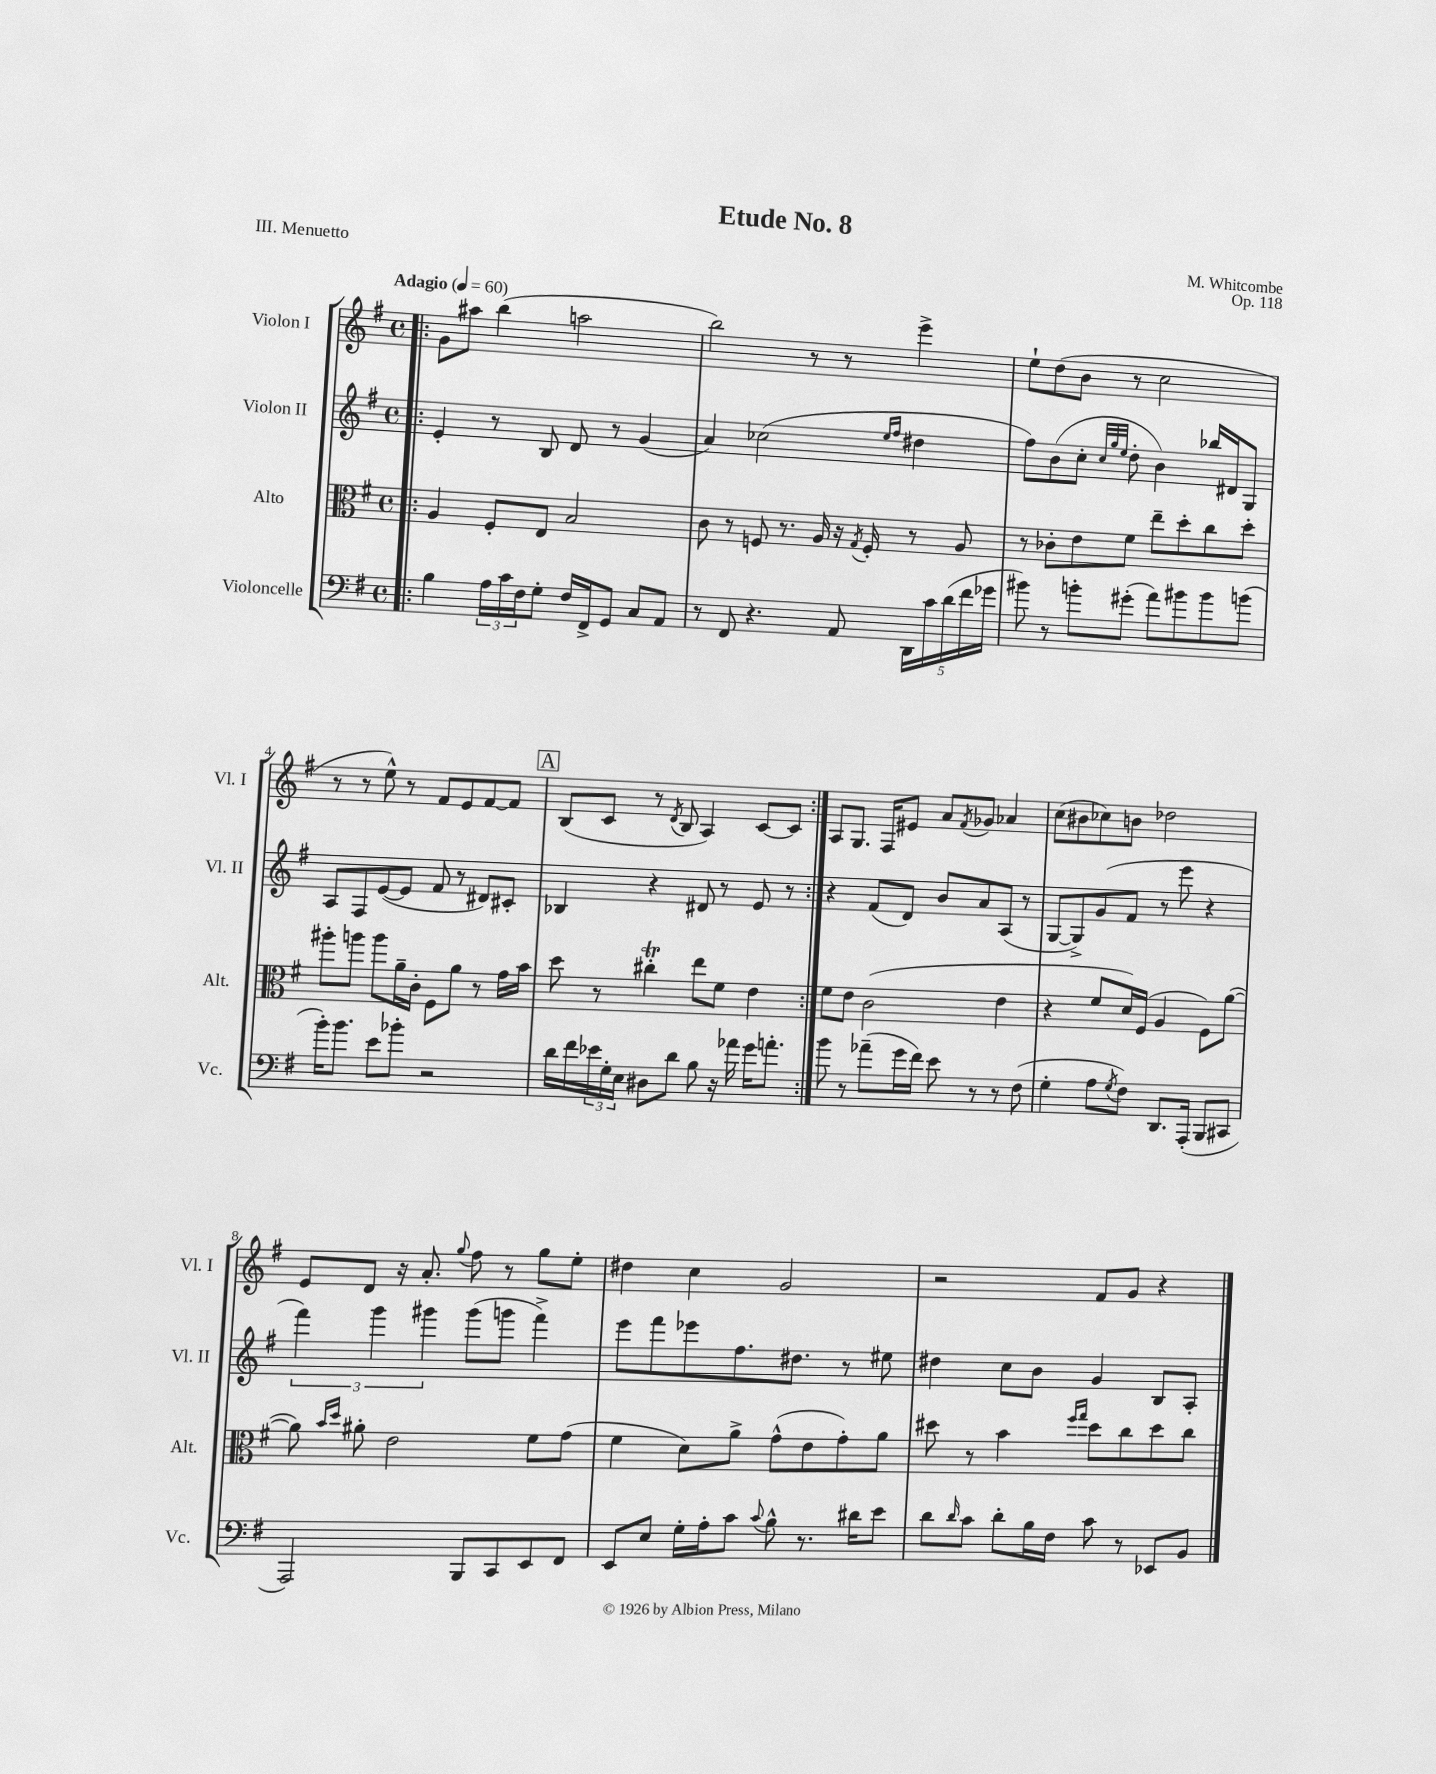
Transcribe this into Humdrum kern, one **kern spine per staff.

**kern	**kern	**kern	**kern
*part4	*part3	*part2	*part1
*staff4	*staff3	*staff2	*staff1
*I"Violoncelle	*I"Alto	*I"Violon II	*I"Violon I
*I'Vc.	*I'Alt.	*I'Vl. II	*I'Vl. I
*clefF4	*clefC3	*clefG2	*clefG2
*k[f#]	*k[f#]	*k[f#]	*k[f#]
*M4/4	*M4/4	*M4/4	*M4/4
*met(c)	*met(c)	*met(c)	*met(c)
*MM60	*MM60	*MM60	*MM60
=1!|:	=1!|:	=1!|:	=1!|:
!	!	!	!LO:TX:a:B:t=Adagio
4B\	4A/	4e'/	8g\L
.	.	.	8aa#X\J
24A\LL	8F#'/L	8r	(4bb\
24c\	.	.	.
24F#\J	.	.	.
8G'\J	8E/J	8B/	.
16F#/LL	2B/	8d/	2aan\
16FF#^/J	.	.	.
8GG/J	.	8r	.
8C/L	.	(4g/	.
8AA/J	.	.	.
=2	=2	=2	=2
8r	8c\	4a/)	2bb\)
8FF#/	8r	.	.
4.r	8Fn/	(2cc-X\	.
.	8.r	.	.
.	.	.	8r
.	16A/	.	.
8AA/	16r	.	8r
.	8qG/	.	.
.	16F'/	.	.
.	.	16qqee/LL	.
.	.	16qqff#/JJ	.
20DD\LL	8r	4dd#X\	4eee^\
20c\	.	.	.
(20d\	.	.	.
.	8A/	.	.
20f#\	.	.	.
20g-X\JJ	.	.	.
=3	=3	=3	=3
8b#X\)	8r	8ff#\L)	8ee`\L
8r	8c-X'\L	(8b\	(8dd\
8bn'\L	8e\	8cc'\J	8b\J
.	.	32qqcc/LLL	.
.	.	32qqgg/	.
.	.	32qqee/JJJ	.
(8g#X'\J	8f#\J	8dd'\	8r
8a\L)	8ee~\L	4b\)	2cc\
8b#X\	8dd'\	.	.
8b#\	8cc\	16bb-X/LL	.
.	.	16d#X/J	.
(8bn\J	8dd'\J	8G/J	.
!!LO:LB:g=z
=4	=4	=4	=4
16b'\KL)	8aa#X'\L	8A/L	8r
8.b\J	.	.	.
.	8aan\J	8F#/	8r
8e\L	8aa\L	([8e/	8ee^^\)
8b-X'\J	16a~\L	8e/J]	8r
.	16c'\JJ	.	.
2r	8F#\L	8f#/	8f#/L
.	8a\J	8r	8e/
.	8r	8d#X/L)	[8f#/
.	16g\LL	8c#X'/J	8f#/J]
.	16b\JJ	.	.
!!LO:REH:place=s1:t=A
=5	=5	=5	=5
16d\LL	8dd\	4B-X/	(8B/L
16f#\	.	.	.
24e-X\	8r	.	8c/J
24G'\	.	.	.
24E\JJ	.	.	.
8D#X\L	4cc#Xt'\	4r	8r
.	.	.	8qd/
8d\J	.	.	8B/
8B\	8ee\L	8d#X/	4A/)
16r	8f#\J	8r	.
16a-X\	.	.	.
16g\KL	4e\	8e/	[8c/L
8.an'\J	.	.	.
.	.	8r	8c/J]
=6:|!	=6:|!	=6:|!	=6:|!
8b\	8f#\L	4r	8A/L
8r	8e\J	.	8.G/J
(8a-X~\L	(2c\	(8f#/L	.
.	.	.	16F#/KL
16g\L	.	8d/J)	8e#X/J
16f#\JJ)	.	.	.
8e\	.	8b/L	8a/L
.	.	.	8qf#/
8r	.	8a/	8g-X/J
8r	4e\	(8A/J	4a-X/
(8F#\	.	8r	.
=7	=7	=7	=7
4G'\	4r	[8G/L	(8cc\L
.	.	8G^/])	8b#X\
8A\L	8f#/L	(8g/	8cc-X\)
8qG/	.	.	.
8F#\J)	16d/L)	8f#/J	8bn\J
.	(16F#/JJ	.	.
8.DD/L	4A/	8r	2dd-X\
.	.	8eee\	.
(16AAA'/Jk	.	.	.
8BBB/L	8F#\L)	4r	.
8CC#X/J	([8a\J	.	.
!!LO:LB:g=z
=8	=8	=8	=8
2AAA/)	8a\])	6fff#\)	8e/L
.	16qqb/LL	.	.
.	16qqdd/JJ	.	.
.	8a#X'\	.	8d/J
.	.	6ggg\	.
.	2e\	.	16r
.	.	.	8.a'/
.	.	6ggg#X\	.
.	.	.	8qqgg/
8BBB/L	.	(8ggg#\L	8ff#\
8CC/	.	8gggn\J	8r
8EE/	8f#\L	4fff#^\)	8gg\L
8FF#/J	(8g\J	.	8ee'\J
=9	=9	=9	=9
8EE/L	4f#\	8eee\L	4dd#X\
8E/J	.	8fff#\	.
16G'\LL	8d\L)	8eee-X\	4cc\
16A'\J	.	.	.
8c\J	8a^\J	8.ff#\	.
8qqc/	.	.	.
8B^^\	(8g^^\L	.	2g/
.	.	8.dd#X\J	.
8.r	8e\	.	.
.	8g'\)	8r	.
16d#X\KL	.	.	.
8e\J	8a\J	8ee#X\	.
=10	=10	=10	=10
8d\L	8dd#X\	4dd#X\	2r
16qqd/	.	.	.
8c\J	8r	.	.
8d'\L	4b\	8cc\L	.
16B\L	.	8b\J	.
16F#\JJ	.	.	.
.	16qqff#/LL	.	.
.	16qqgg/JJ	.	.
8c\	8dd#\L	4g/	8f#/L
8r	8cc\	.	8g/J
8EE-X/L	8dd#\	8B/L	4r
8BB/J	8cc\J	8A'/J	.
==	==	==	==
*-	*-	*-	*-
